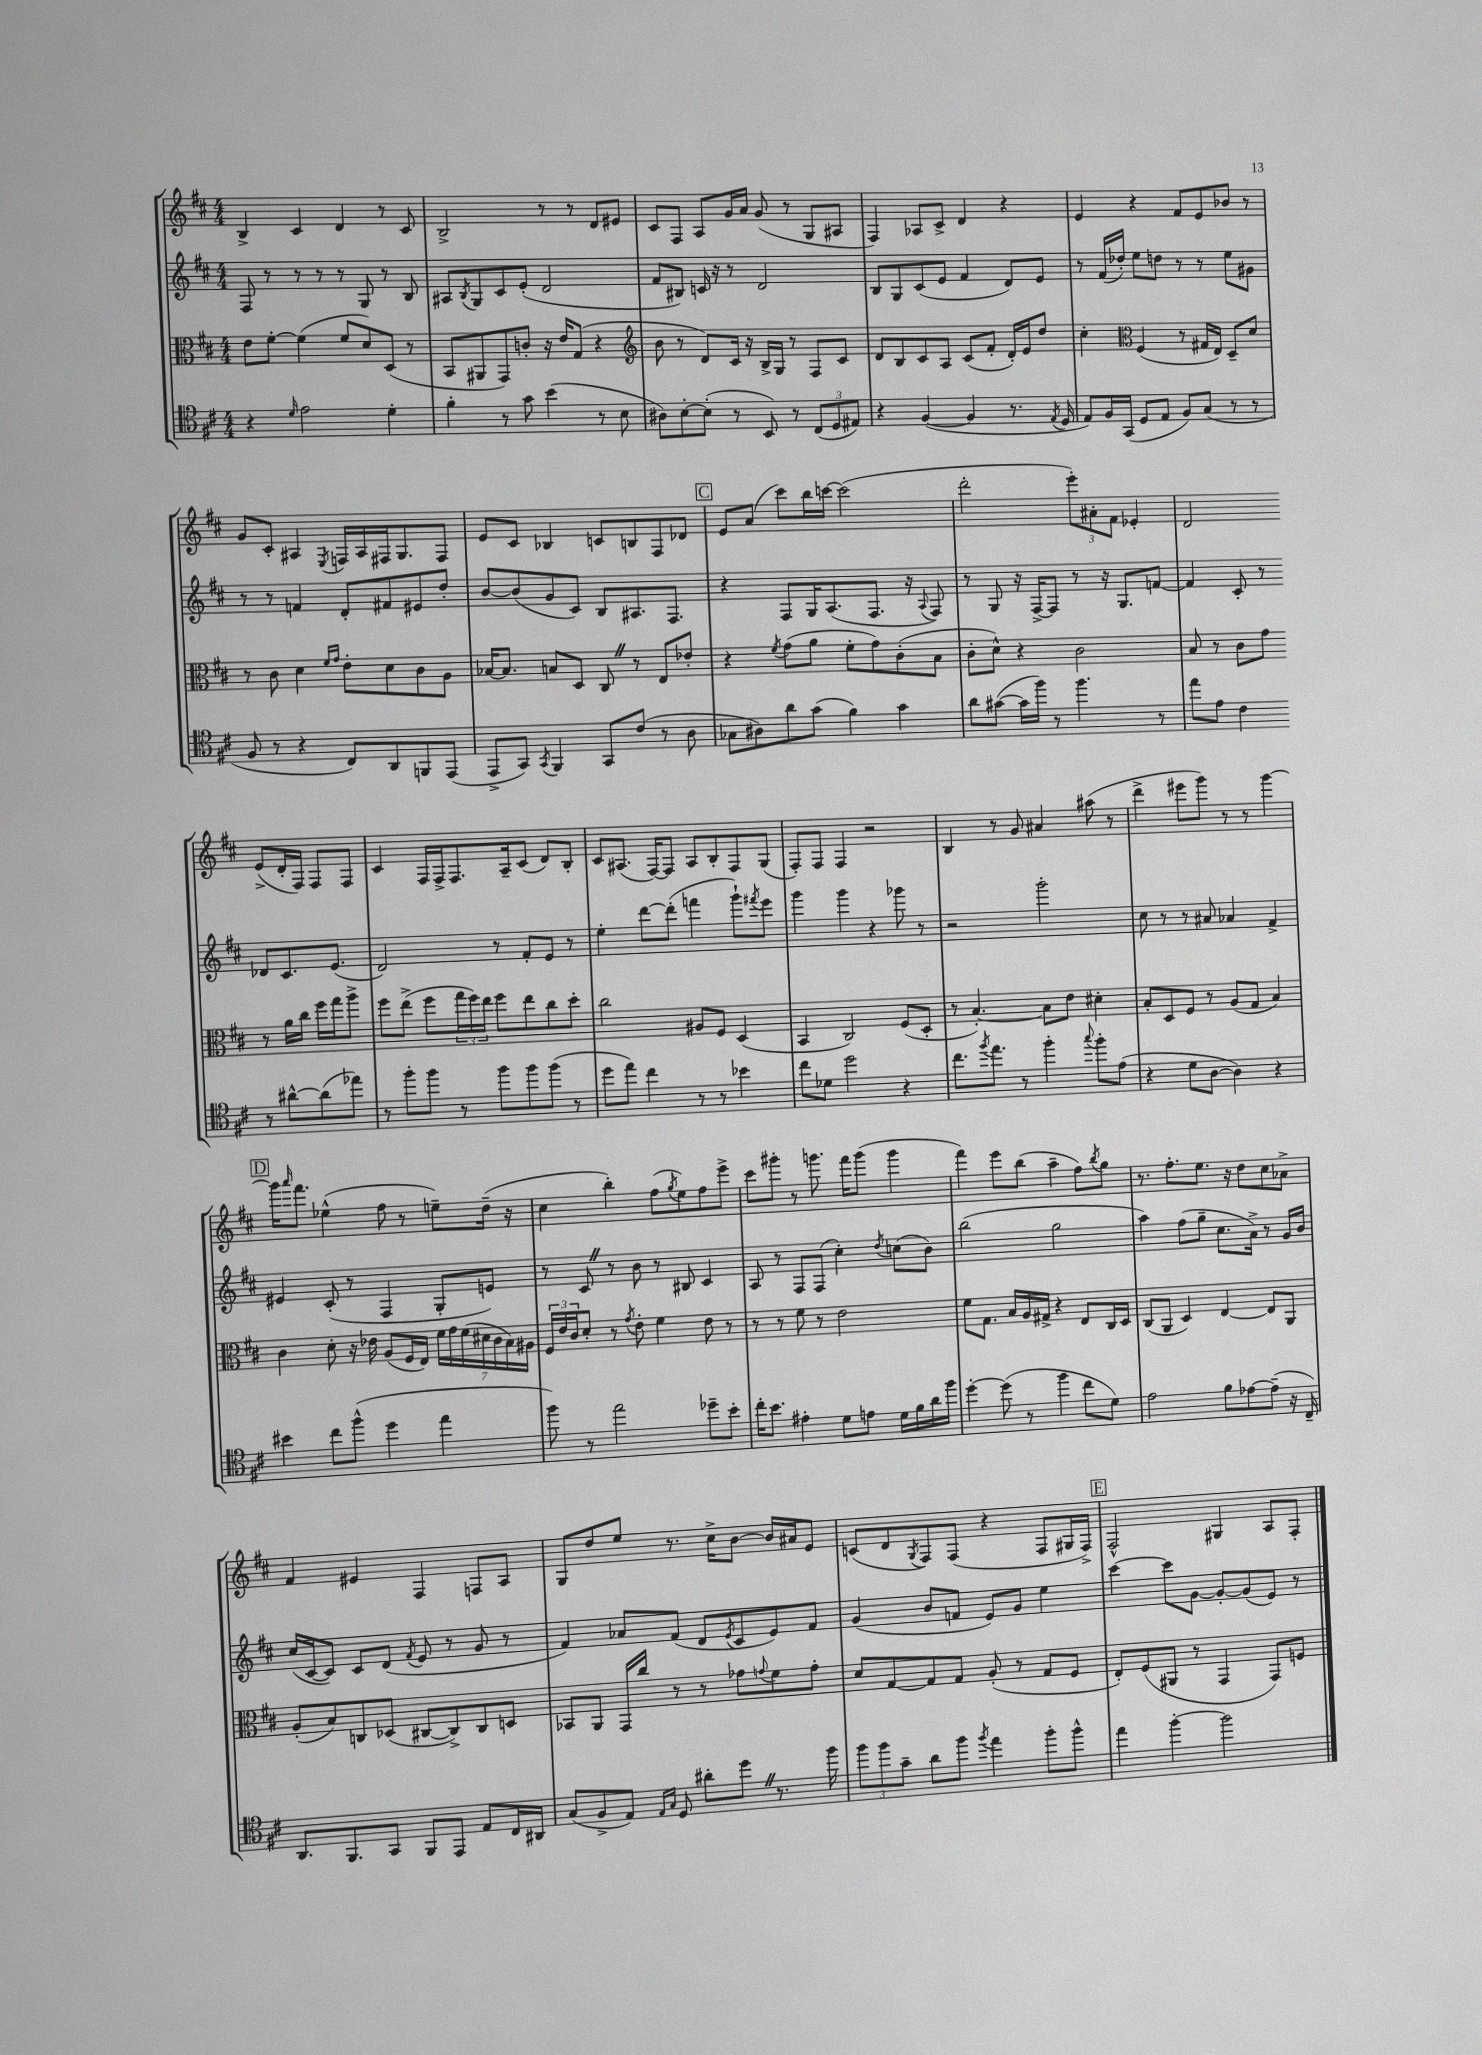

**kern	**kern	**kern	**kern
*staff4	*staff3	*staff2	*staff1
*clefC4	*clefC3	*clefG2	*clefG2
*k[f#c#]	*k[f#c#]	*k[f#c#]	*k[f#c#]
*M4/4	*M4/4	*M4/4	*M4/4
4r	8e	8F#	4B^
.	[8f#'	8r	.
16qqd	.	.	.
2e	(4f#]	8r	4c#
.	.	8r	.
.	8f#	8r	4d
.	8d)	8G	.
4d'	(8D	8r	8r
.	8r	8B	8c#
=	=	=	=
4f#'	8BB	8A#	2B^
.	.	8qB	.
.	8AA#	8G	.
8r	8GG)	8c#	.
8g	8c'	(8e'	.
(4b	16r	2d	8r
.	16e	.	.
.	(8G	.	8r
8r	4r	.	8d
8B	.	.	8e#
=	=	=	=
*	*clefG2	*	*
8A#)	8b	8f#	8c#
[8B'	8r	8B#)	8F#
(8B']	8d)	16c	8A
.	.	16r	.
8r	16c#	8r	16g
.	16r	.	16a
8BB)	16B^	2d	(8g
.	16G	.	.
8r	8r	.	8r
(12C#	8F#	.	8G
12D	.	.	.
.	8c#	.	8A#
12E#)	.	.	.
=	=	=	=
4r	8d	8B	4F#)
.	8B	8G	.
([4F#	8c#	(8c#	8A-
.	8A	8e	8c#^
4F#]	(8c#	4f#	4d
.	8f#'	.	.
8.r	16d')	8d)	4r
.	16e	.	.
.	8dd	8e	.
8qE	.	.	.
16D	.	.	.
=	=	=	=
8E)	4cc#'	8r	4e
16F#	.	(16f#	.
(16GG	.	16dd-')	.
*	*clefC3	*	*
8D	(4F#	8ee	4r
8E	.	8dd	.
8F#)	8r	8r	8f#
(8G	16G#	8r	8e
.	16E)	.	.
8r	8D~	8ee	8b-
8r	8d	8g#	8r
=	=	=	=
8F#	8r	8r	8g
8r	8c#	8r	8c#'
4r	4d	4f	4A#
.	16qqf#	.	.
.	16qqg	.	8qE
8C#)	8e'	8d'	16F
.	.	.	16A#
8AA	8d	8f#	16F#
.	.	.	8.G
8FF	8c#	8e#	.
(8EE	8A	8dd'	8F#
=	=	=	=
8EE^	[16B-	[8b	8e
.	8.B-]	.	.
8GG)	.	(8b]	8c#
8qGG	.	.	.
4FF#	8B	8g	4B-
.	8D	8c#)	.
8GG	8C#	8B	8c
(8c#	8r	8.A#	8B
8r	8E	.	8F#
.	.	8.F#	.
8A	8e-'	.	8d-
=	=	=	=
8G-	4r	4r	8e
8A#)	.	.	(8a
.	8qf#	.	.
8a	(8g	8F#	8ccc#)
(8g	8a	16G	16bb
.	.	(8.A	[16ccc
4f#)	8f#'	.	(2ccc]
.	8g)	8.F#	.
4g	(8c#'	.	.
.	.	16r	.
.	.	8qqA	.
.	8B	8F#)	.
=	=	=	=
8a	8c#'	8r	2ddd'
([8g#	8d^^)	8G	.
16g#]	4r	16r	.
16ff#)	.	[16F#^	.
8r	.	8F#]	.
4.ff#	2c#	8r	12eee')
.	.	.	12a#'
.	.	16r	.
.	.	.	12f#
.	.	8.G	.
.	.	.	4e-'
8r	.	[8f	.
=	=	=	=
8ee	8B	4f]	2d
8e	8r	.	.
4c#	8c#	8c#'	.
.	8g	8r	.
8r	8r	8d-	(8e^
[8a#^^	16a	8.c#	16d'
.	16cc#	.	16F#)
(8a#]	16ff#	.	8F#
.	16gg	(8.e	.
8ee-)	8aa^	.	8F#
=	=	=	=
8r	8ff#	2d)	4c#
8ff#'	(8ee^	.	.
8ff#	8ff#	.	16F#
.	.	.	16F#^
8r	24gg	.	8.F#
.	24ff#)	.	.
.	24ee	.	.
8ff#	8ff#	8r	.
.	.	.	16A~
8ff#	8ee	8f#'	(8c#
(8ff#	8cc#	8e	8d)
8r	8dd'	8r	8B'
=	=	=	=
8dd	2cc#	4ee'	8c#
8ee)	.	.	(8.A#
4cc#	.	[8ddd	.
.	.	.	[16F#)
.	.	(8ddd']	8F#]
8r	8A#	4fff	8A#
8r	8F#	.	8B'
4b-	(4D	8ggg`)	8F#
.	.	8qfff#	.
.	.	8eee	(8G
=	=	=	=
8cc#	4BB	4ggg	8F#')
8d-	.	.	8F#
2dd	2C#)	4ggg	4F#
.	.	4r	2r
4r	(8F#	8ggg-	.
.	8D'	8r	.
=	=	=	=
8.cc#	8r	2r	4B
.	[4.B')	.	.
8qff#	.	.	.
8.ee	.	.	.
.	.	.	8r
8r	.	.	8g
4ff#'	8B]	2ggg'	4a#
.	8e	.	.
8qqgg	.	.	.
8ff#'	4d#'	.	(8aa#
(8e	.	.	8r
=	=	=	=
4r	8B'	8cc#	4ddd^
.	8D	8r	.
8d	8F#	8r	8eee#
[8A	8r	8a#	8ggg)
4A])	(8A	4a-	8r
.	8G	.	8r
4r	4B)	4f#^	[4ggg
=	=	=	=
4b#	4c#	4e#	16ggg]
.	.	.	16qqaaa
.	.	.	8.fff#
8cc#	8d'	(8c#'	(4ee-^^
(8ff#^^	16r	8r	.
.	16e-	.	.
4dd	(8A	4F#	8ff#
.	16F#	.	8r
.	16E)	.	.
4ee	28f#	8G'	8ee~)
.	28g	.	.
.	(28f#	.	.
.	28d#	.	.
.	.	8e)	(16dd~
.	28c#	.	.
.	28B)	.	.
.	.	.	16r
.	28A#	.	.
=	=	=	=
8ff#)	24F#	8r	4cc#
.	24e	.	.
.	24c#	.	.
8r	8d'	8c#	.
2ee	8r	8r	4bb')
.	8qg	.	.
.	8e'	8b	.
.	4f#	8r	(8ff#
.	.	.	8qgg
.	.	8B#	8ee)
8dd-~	8e	4c#	8ff#
8b'	8r	.	8eee^
=	=	=	=
16cc#'	8r	8A	8ccc#
8.b	.	.	.
.	8r	8r	8ggg#'
4e#'	8f#	8F#	8r
.	8r	(8F#	8.ggg
8d	2e	4cc#')	.
.	.	.	16fff#
8e	.	.	(8ggg
.	.	8qdd	.
16d	.	(8cc	4ggg
16f#	.	.	.
16a	.	8b)	.
16ff#	.	.	.
=	=	=	=
[4dd'	8f#	(2bb	4fff#)
.	8.G	.	.
(8dd]	.	.	8eee
.	16B	.	.
8r	16A	.	(8bb
.	16G#^	.	.
4ff#	4r	2gg	4aa~
8cc#	8E	.	8ff#)
.	.	.	8qbb
8d)	16C#	.	8gg
.	16D	.	.
=	=	=	=
2e	(8C#	4aa)	8.r
.	8AA	.	.
.	.	.	8.ff#'
.	4D)	(8ff#	.
.	.	8gg~	8.ee
8f#	[4E	8.cc#	.
.	.	.	16r
[8e-	.	.	8dd
.	.	16a^)	.
(8e-~]	8E]	8r	8cc#
16r	8AA	16g	8a-^
16C#~)	.	16b	.
=	=	=	=
8.AA	(8A'	(16cc#	4f#
.	.	[16c#	.
.	8B)	8c#])	.
8.FF#	.	.	.
.	8C	8c#	4e#
8GG	(8D-	(8d	.
.	.	8qf#	.
8FF#	[8C#	8e	4F#
8EE	8C#^])	8r	.
8E	8C#	8g	8F
16C#	8D	8r	8A
16AA#	.	.	.
=	=	=	=
(8G	8BB-	4f#)	8G
8F#^	8AA	.	8dd
8E)	16GG	8a-	8ee
.	16cc#	.	.
16qqE	.	.	.
16qqG	.	.	.
8D	8r	(8f#	8.r
8a#'	8r	8d	.
.	.	.	16cc#^
.	.	8qe	.
8dd	8g-	8c#	[8b
.	8qqg	.	.
8.r	8f#	8e)	16b]
.	.	.	16a#
.	8g'	8f#	8e
16ff#	.	.	.
=	=	=	=
12ff#	8d	(4g	(8c
12ff#	.	.	.
.	[8G	.	8d
12g~	.	.	.
.	.	.	8qG
8a	8G]	8b	8F#)
8ff#	8G	8f	(8F#
8qff#	.	.	.
4ee	(8A'	8e)	4r
.	8r	8g	.
8ff#'	8G	4ee	8F#
8ff#^^	8F#	.	16G#
.	.	.	16F#^)
=	=	=	=
4ee	8E')	[4ccc#	2F#^^
.	(8F#	.	.
[4ff#'	8AA#	8ccc#]	.
.	8r	[8g	.
2ff#]	4GG	8g'_	4G#
.	.	(8g]	.
.	8GG)	8e)	8A
.	8F	8r	8F#'
==	==	==	==
*-	*-	*-	*-
